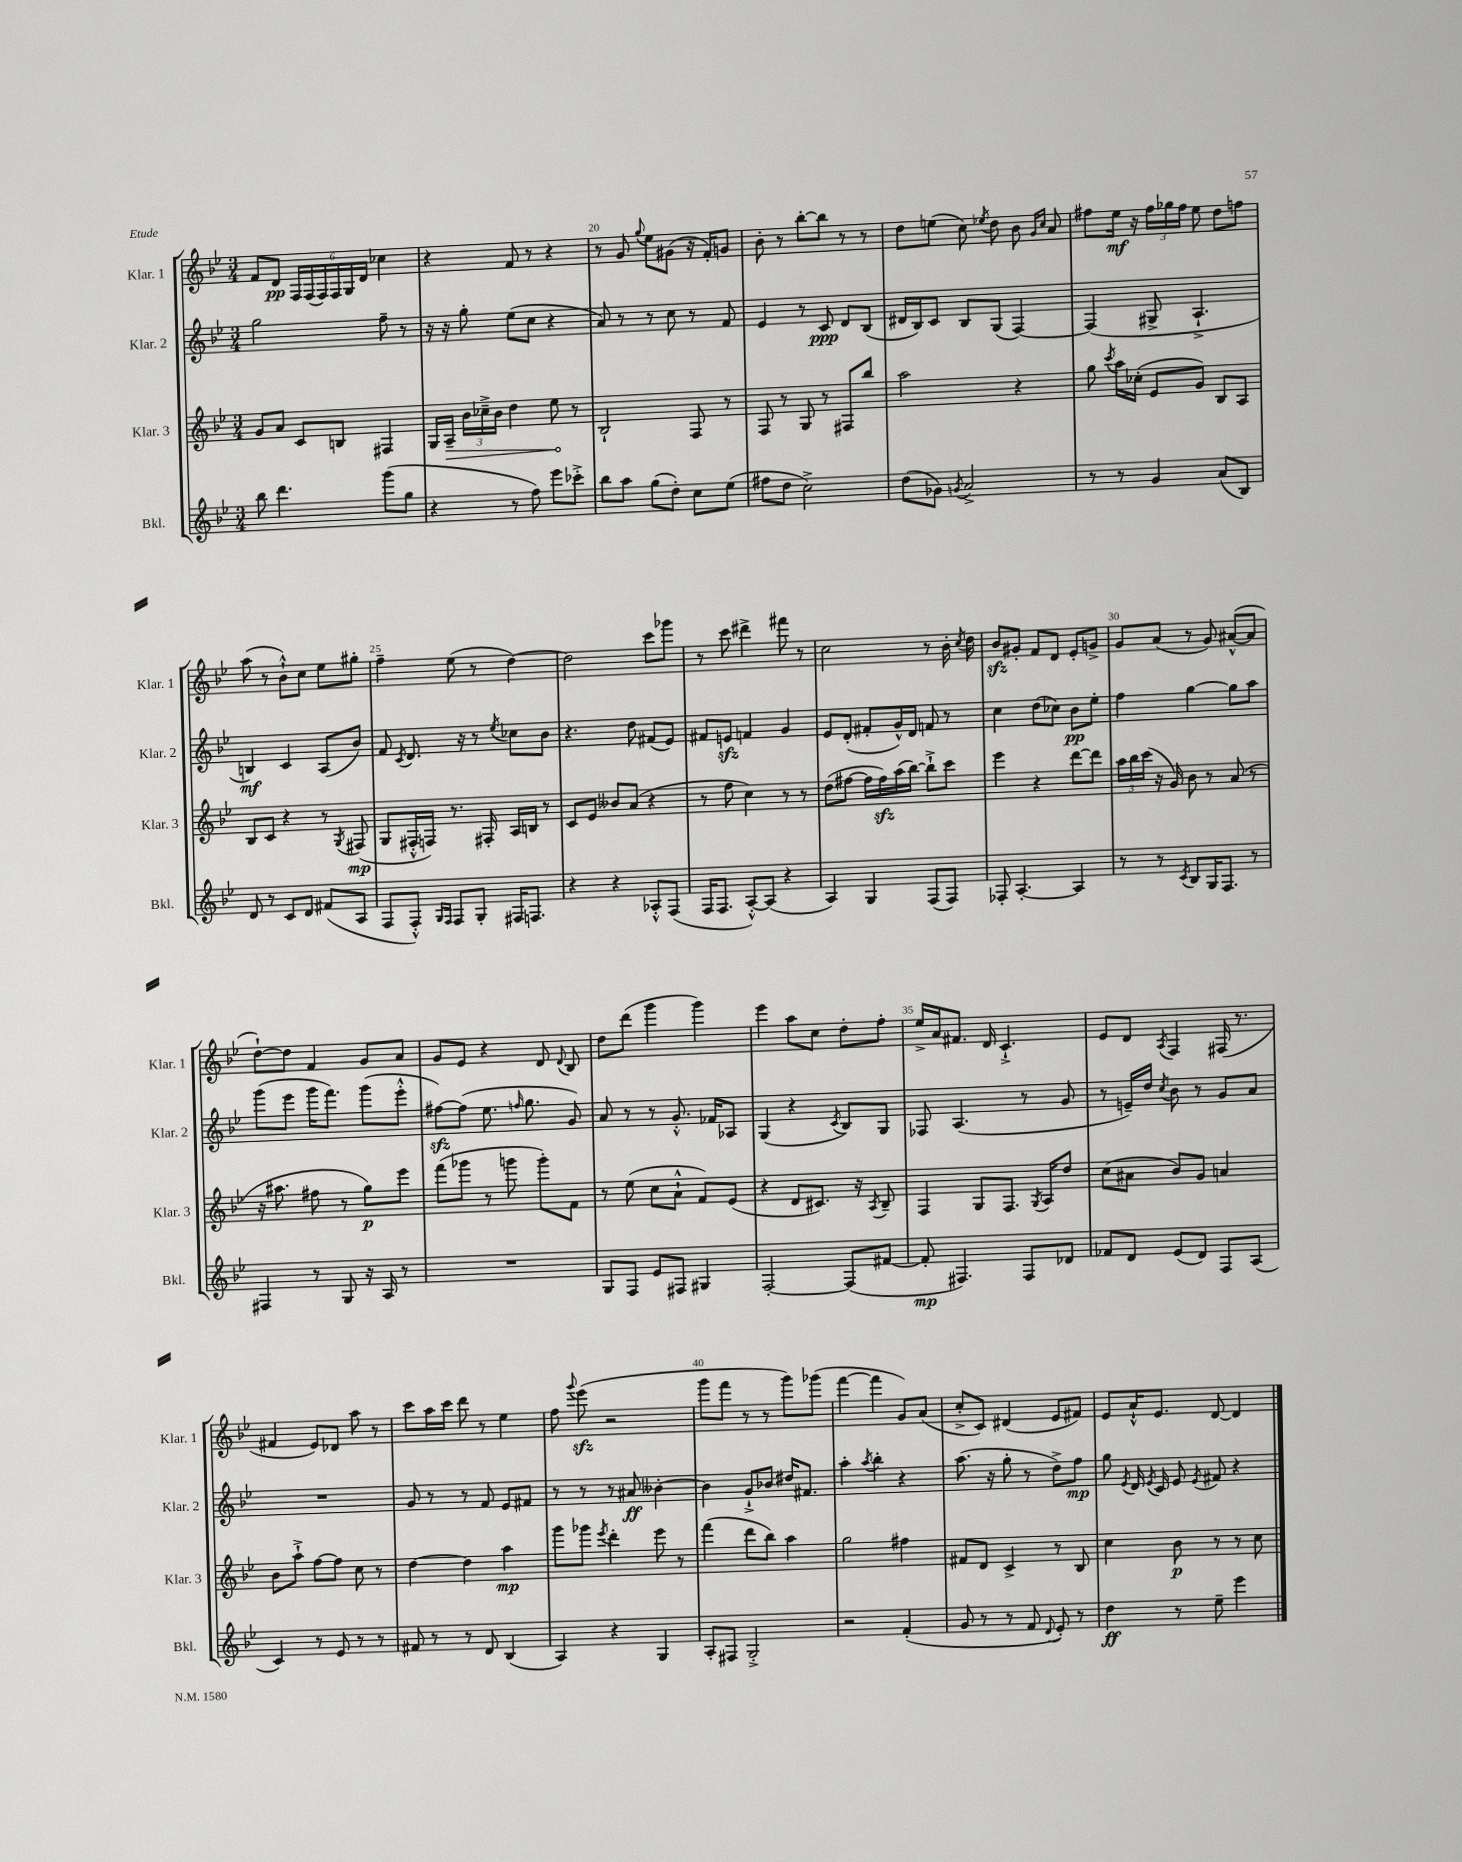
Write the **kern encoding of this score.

**kern	**kern	**kern	**kern
*staff4	*staff3	*staff2	*staff1
*clefG2	*clefG2	*clefG2	*clefG2
*k[b-e-]	*k[b-e-]	*k[b-e-]	*k[b-e-]
*M3/4	*M3/4	*M3/4	*M3/4
8bb-	8g	2gg	8f
4.ddd	8a	.	8d
.	8c	.	24F
.	.	.	(24F
.	.	.	24F)
.	8B	.	24F
.	.	.	24G
.	.	.	24d
(8ggg	4F#	8ff~	4cc-
8gg	.	8r	.
=	=	=	=
4r	16G	16r	4r
.	16A~	16r	.
.	24b-	8gg'	.
.	24cc-~^	.	.
.	24b-	.	.
8r	4dd	(8ee-	8f
8ff)	.	8cc	8r
8eee-	8ee-	4r	4r
8ccc-'^	8r	.	.
=	=	=	=
8bb-	2B-`	8a)	8r
8aa	.	8r	8g
.	.	.	8qqgg
(8gg	.	8r	8ee-
8dd')	.	8cc	(8g#
8cc	8F	8r	16r
.	.	.	16f')
(8ee-	8r	8f	8g
=	=	=	=
8ff#	8F	4e-	8b-'
8dd	8r	.	8r
2cc^)	8G	8r	[8bb-'
.	8r	8c	8bb-]
.	8F#	8d	8r
.	8bb-	(8B-	8r
=	=	=	=
(8dd	2aa	16d#	8dd
.	.	16B-)	.
8g-)	.	8c	(8ee
8qg	.	.	.
2a^	.	8B-	8cc)
.	.	.	8qee-
.	.	(8G	8dd
.	4r	[4F)	8b-
.	.	.	16qqg
.	.	.	16qqcc
.	.	.	8a
=	=	=	=
8r	8gg	(4F]	8ff#
.	8qccc	.	.
8r	16aa	.	16ee-
.	(16cc-'	.	16r
4g	8e-	8G#^	24ff#
.	.	.	24gg-
.	.	.	24ff#
.	8g)	4.A`^	8ee-
(8a	8B-	.	8dd
8B-)	8A	.	8ff
=	=	=	=
8d	8B-	4B)	(8aa
8r	8c	.	8r
8c	4r	4c	8b-`^^)
8d	.	.	8cc
(8f#	8r	(8A	8ee-
.	8qG	.	.
8A	(8F#	8b-)	8gg#'
=	=	=	=
8F	8G	8f	4ff~
.	.	8qc	.
8F'^^)	16F#'^^	8.d	.
.	16F)	.	.
16qqG	.	.	.
16qqF	.	.	.
8F	8.r	.	(8ee-
.	.	16r	.
8G'	.	8r	8r
.	16F#'	.	.
.	.	8qee-	.
16F#	16A	8cc-	[4dd)
8.F	16B	.	.
.	8r	8b-	.
=	=	=	=
4r	8c	4.r	2dd]
.	8e-	.	.
4r	8b--	.	.
.	(8a	8dd	.
8A-'^^	4r	(8f#	8ccc
(8F	.	8e-)	8ggg-
=	=	=	=
16F	8r	8f#	8r
8.F	.	.	.
.	8ff	8e	8ccc
[8A'^^)	4cc)	4f	4ddd#^
(8A]	.	.	.
4r	8r	4g	8fff#
.	8r	.	8r
=	=	=	=
4A)	(8dd	8e-	2cc
.	[8ff#	(8d'	.
4G	16ff#]	8f#'	.
.	16ff#)	.	.
.	(16aa	16g^^)	.
.	[16bb-)	16d	.
(8F	8bb-`^]	8f	8r
8F)	8ccc	8r	16b-'
.	.	.	8qcc
.	.	.	16dd
=	=	=	=
8F-'	4eee-	4cc	8b-
[4.A'	.	.	8g#'
.	4r	(8dd	8f
.	.	8cc-)	8d
4A]	[8ddd	8b-	8e-'
.	8ddd]	8ee-'	8g^
=	=	=	=
8r	24aa	4ff	8g
.	24bb-	.	.
.	(24ccc	.	.
8r	16r	.	(8a
.	16g)	.	.
8qc	.	.	.
8B-	8b-	[4gg	8r
16G	8r	.	8g)
8.F	.	.	.
.	(8a	8gg]	([8a#^^
8r	8r	8aa	8a#]
=	=	=	=
4F#	16r	(8ggg	[8dd`)
.	8.aa#	.	.
.	.	8eee-	8dd]
8r	8ff#	16ggg	4f
.	.	8.fff)	.
8G	8r	.	.
16r	8gg)	(8ggg	8g
16A	.	.	.
8r	8eee-	8eee-'^^	8a
=	=	=	=
2.r	(8fff	[8ff#)	8g
.	8ggg-	(8ff#]	8e-
.	8r	8.ee-	4r
.	8ggg	.	.
.	.	16qqff	.
.	.	8.gg	.
.	8ggg')	.	8d
.	.	.	8qqd
.	8f	8g)	8B-
=	=	=	=
8G	8r	8a	8dd
8F	(8ee-	8r	(8ddd
8e-	8cc	8r	4ggg
8F#	8a`^^	8.g'^^	.
4G#	8f)	.	4ggg)
.	.	16f-	.
.	(8e-	8A-	.
=	=	=	=
[2F'	4r	(4G	4eee-
.	8d	4r	8aa
.	8.c#)	.	8cc
.	.	8qc	.
(8F]	.	8B-)	8dd'
.	16r	.	.
.	8qA	.	.
[8f#	8B-~	8G	8ff'
=	=	=	=
8f#']	4F	8F-	16ee-^
.	.	.	16a
4.F#)	.	(4.A	8.f#
.	8G	.	.
.	.	.	16d
.	8.F	.	4.c`^
8F#	.	8r	.
.	8qG	.	.
.	16A	.	.
8d-	8dd	8g	.
=	=	=	=
8f-	(8cc	8r	8e-
8d	8a#	16e~)	8d
.	.	16dd	.
.	.	8qcc	8qA
(8e-	8b-)	8b-	4F
8d)	8g	8r	.
8F	4a	8g	(16F#
.	.	.	8.r
(8A	.	8a	.
=	=	=	=
4c)	8b-	2.r	4f#
.	8aa`^	.	.
8r	[8ff	.	8e-)
8e-	8ff]	.	8d-
8r	8cc	.	8aa
8r	8r	.	8r
=	=	=	=
8f#	[4dd	8g	8ccc
8r	.	8r	16aa
.	.	.	16ccc
8r	4dd]	8r	8ddd
8d	.	8f	8r
(4B-	4aa	8e-	4ee-
.	.	8f#	.
=	=	=	=
4A)	8ggg	8r	8ff
.	.	.	8qqggg
.	8ggg-	8r	(8eee-
.	8qeee-	.	.
4r	4ddd'	8r	2r
.	.	8a#	.
4G	8eee-	[4b--'	.
.	8r	.	.
=	=	=	=
8A'	(4fff	4b--]	8ggg
8F#	.	.	8fff
2G'^	8ddd	8g`^	8r
.	8bb-)	8b-	8r
.	4aa	16dd#	8ggg)
.	.	8.f#	.
.	.	.	(8ggg-
=	=	=	=
2r	2gg	4aa'	[4fff
.	.	8qaa	.
.	.	4bb-'	4fff]
(4f'	4ff#	4r	8g)
.	.	.	(8a
=	=	=	=
8g	8f#	(8.aa	8cc'^
8r	8d	.	8c)
.	.	16r	.
8r	4c^	8gg'	(4d#
8f	.	8r	.
8qqd	.	.	.
8e-')	8r	8dd^)	8e-
8r	8B-	8ff	8f#)
=	=	=	=
4dd	4cc	8gg	8e-
.	.	8qe-	.
.	.	16d	16a`^^
.	.	8qe-	.
.	.	16c	8.e-
8r	8b-	8e-	.
.	.	8qe-	.
8ee-~	8r	8f#	[8d
4eee-	8r	4r	4d]
.	8cc	.	.
==	==	==	==
*-	*-	*-	*-
